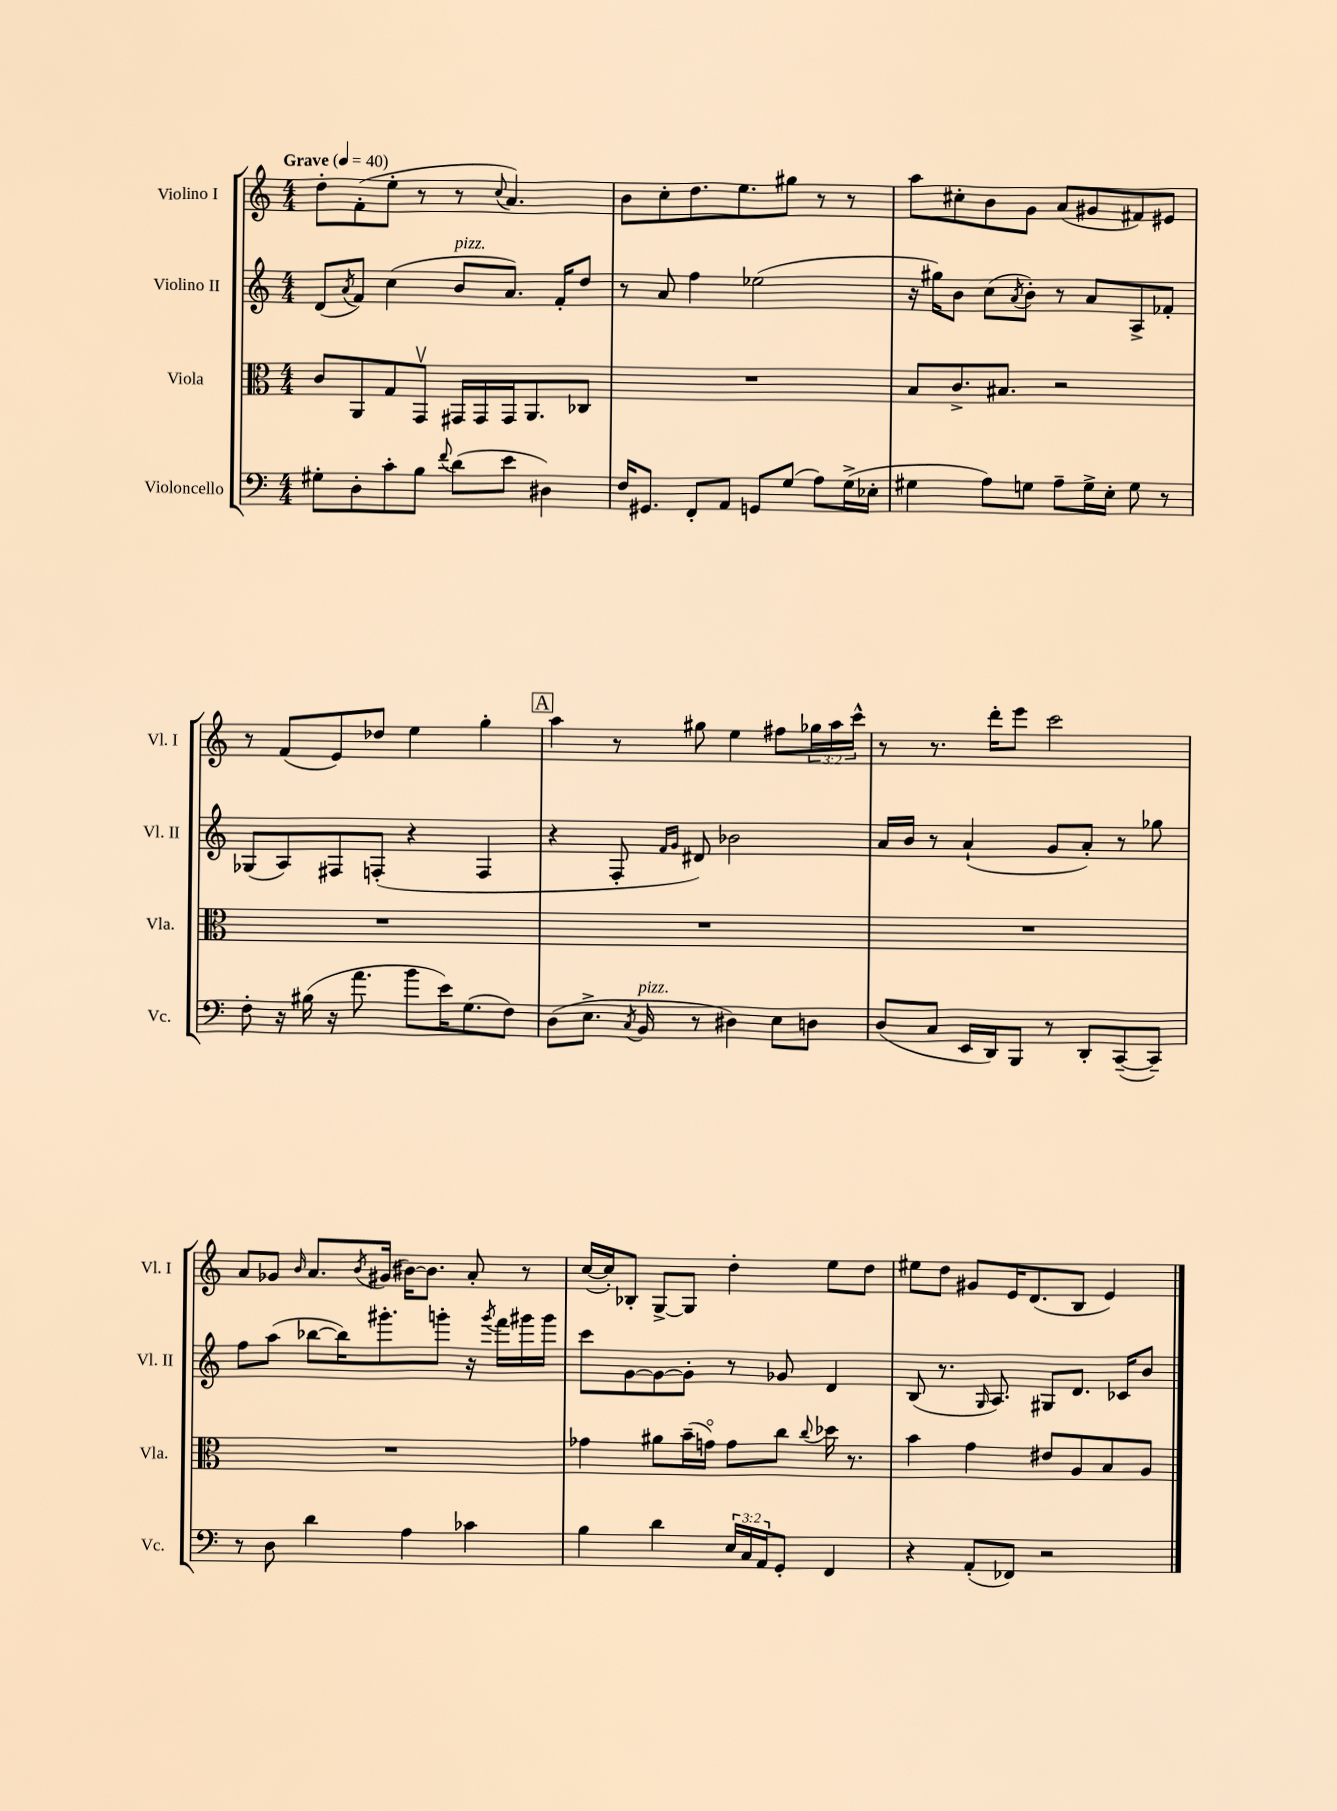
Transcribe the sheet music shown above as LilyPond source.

<<
\new StaffGroup <<
\new Staff = "s0" \with { instrumentName = "Violino I" shortInstrumentName = "Vl. I" } {
    \clef treble \key c \major \numericTimeSignature \time 4/4 \override Staff.TupletNumber.text = #tuplet-number::calc-fraction-text \tempo "Grave" 4 = 40
    d''8-. f'8-.( e''8-. r8 r8 \appoggiatura { c''8 } a'4.) |
    b'8 c''8-. d''8. e''8. gis''8 r8 r8 |
    a''8 cis''8-. b'8 g'8 a'8( gis'8 fis'8) eis'8 |
    r8 f'8( e'8) des''8 e''4 g''4-. |
    \mark \markup { \box "A" } a''4 r8 gis''8 e''4 fis''8 \tuplet 3/2 { ges''16 a''16 c'''16-^ } |
    r8 r8. d'''16-. e'''8 c'''2 |
    a'8 ges'8 \grace { b'16 } a'8. \acciaccatura { b'8 } gis'16( bis'16~) bis'8. a'8-. r8 |
    c''16~( c''16-.) bes8-. g8~-> g8 d''4-. e''8 d''8 |
    eis''8 d''8 gis'8 e'16 d'8.( b8 e'4) \bar "|." |
}
\new Staff = "s1" \with { instrumentName = "Violino II" shortInstrumentName = "Vl. II" } {
    \clef treble \key c \major \numericTimeSignature \time 4/4
    d'8( \acciaccatura { a'8 } f'8) c''4( b'8^\markup { \italic "pizz." } a'8.) f'16-. d''8 |
    r8 a'8 f''4 ees''2( |
    r16 gis''16) b'8 c''8( \acciaccatura { a'8 } b'8-.) r8 a'8 a8-> fes'8-. |
    ges8( a8) fis8 f8-.( r4 f4 |
    \mark \markup { \box "A" } r4 f8-. \grace { f'16 g'16 } dis'8) bes'2 |
    a'16 b'16 r8 a'4-!( g'8 a'8-.) r8 ges''8 |
    f''8 a''8( bes''8~ bes''16) gis'''8.-. g'''8-. r16 \acciaccatura { g'''8 } f'''16 gis'''16 gis'''16 |
    c'''8 g'8~ g'8~ g'8-. r8 ges'8 d'4 |
    b8( r8. \grace { g16 } a8.) gis8 d'8. ces'16 b'8 \bar "|." |
}
\new Staff = "s2" \with { instrumentName = "Viola" shortInstrumentName = "Vla." } {
    \clef alto \key c \major \numericTimeSignature \time 4/4
    c'8 a,8 g8 g,8\upbow gis,16 gis,16 gis,16 a,8. ces8 |
    R1 |
    b8 c'8.-> bis8. r2 |
    R1 |
    \mark \markup { \box "A" } R1 |
    R1 |
    R1 |
    ges'4 ais'8 b'16--( g'16\flageolet) g'8 c''8 \appoggiatura { c''8 } des''16 r8. |
    b'4 g'4 eis'8 a8 b8 a8 \bar "|." |
}
\new Staff = "s3" \with { instrumentName = "Violoncello" shortInstrumentName = "Vc." } {
    \clef bass \key c \major \numericTimeSignature \time 4/4 \override Staff.TupletNumber.text = #tuplet-number::calc-fraction-text
    gis8-. d8-. c'8-. b8 \appoggiatura { f'8 } d'8( e'8 dis4) |
    f16 gis,8. f,8-. a,8 g,8 g8( a8) g16->( ees16-. |
    gis4 a8) g8 a8-- g16-> e16-. g8 r8 |
    f8-. r16 bis16( r16 a'8. b'8 e'16) g8.( f8) |
    \mark \markup { \box "A" } d8( e8.-> \acciaccatura { c8 } b,16^\markup { \italic "pizz." } r8 dis4) e8 d8 |
    d8( c8 e,16 d,16) b,,8 r8 d,8-. c,8~--( c,8--) |
    r8 d8 d'4 a4 ces'4 |
    b4 d'4 \tuplet 3/2 { e16 c16 a,16 } g,8-. f,4 |
    r4 a,8-.( fes,8) r2 \bar "|." |
}
>>
>>
\layout { \context { \Score \remove "Bar_number_engraver" } }
